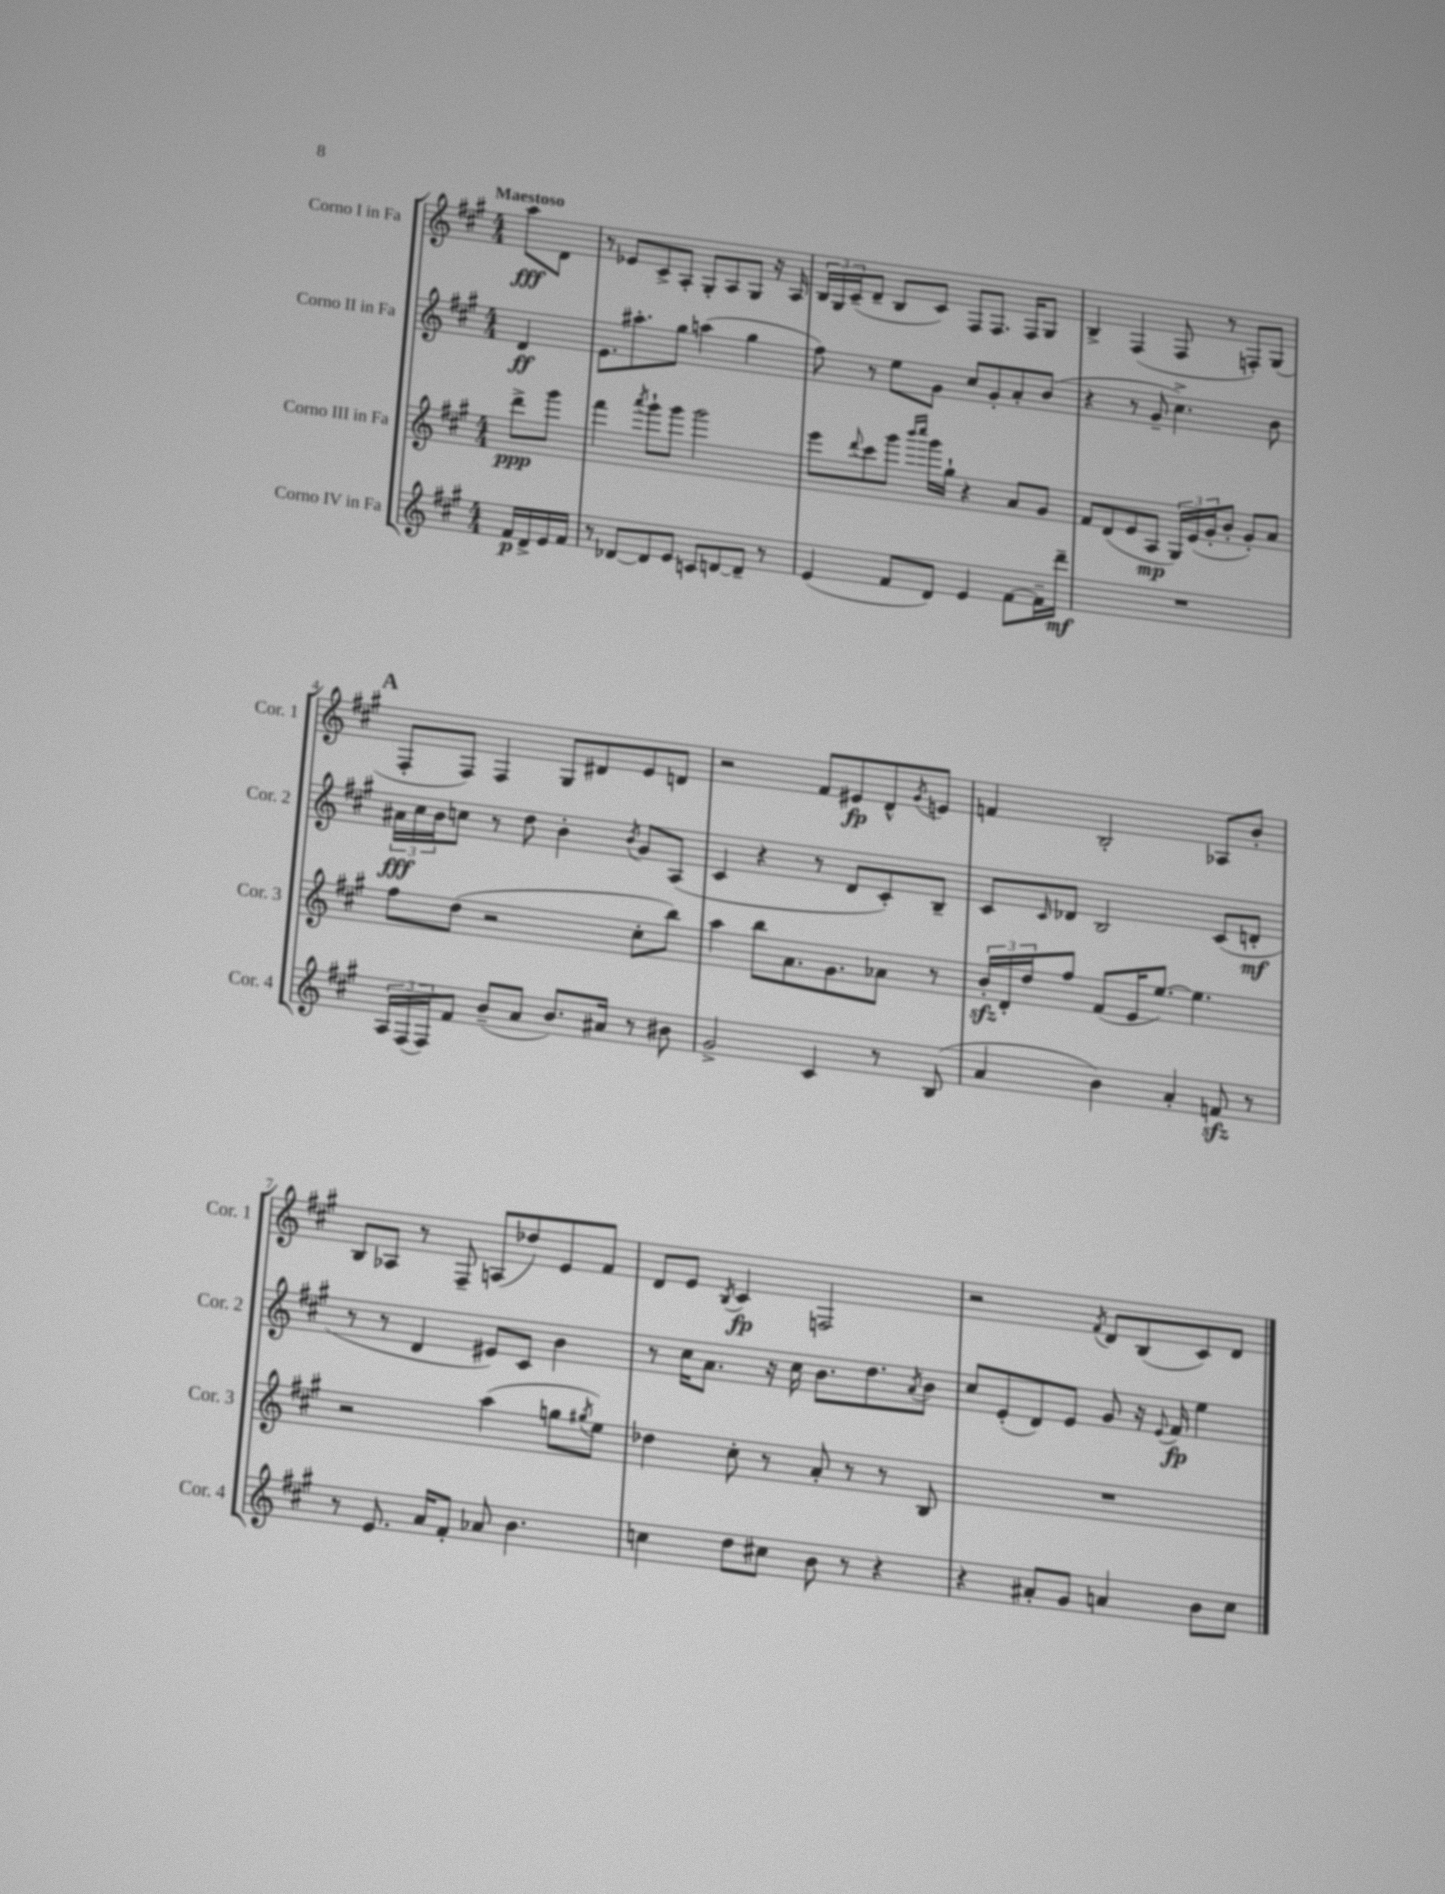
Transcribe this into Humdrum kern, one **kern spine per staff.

**kern	**kern	**kern	**kern
*staff4	*staff3	*staff2	*staff1
*clefG2	*clefG2	*clefG2	*clefG2
*k[f#c#g#]	*k[f#c#g#]	*k[f#c#g#]	*k[f#c#g#]
*M4/4	*M4/4	*M4/4	*M4/4
16f#	8ddd^	4d	8aa
16d^	.	.	.
16e	8ggg#	.	8d
16f#	.	.	.
=	=	=	=
8r	4fff#	8.e	8r
[8d-	.	.	8e-
.	.	8.aa#'	.
.	8qaaa	.	.
8d-]	8ggg#`	.	8c#^
8e	8ggg#	8gg#	8A'
8c	2ggg#	(4aa	8G#'
[8d	.	.	8A
8d~]	.	4gg#	8G#
8r	.	.	16r
.	.	.	16A
=	=	=	=
(4e	8eee	8ff#)	24B
.	.	.	24G#
.	.	.	(24c#~
.	8qqddd	.	.
.	8ccc#	8r	8d~
8f#	8ggg#	8ee	8B
.	16qqbbb	.	.
.	16qqcccc#	.	.
8d)	16ggg#	8g#	8c#)
.	16gg#`	.	.
4e	4r	8cc#	8F#
.	.	8g#'	8.F#
[8f#	8a	8a'	.
.	.	.	16F#
16f#~]	8g#	(8b	8G#
16ddd~	.	.	.
=	=	=	=
1r	8f#	4r	4B^
.	(8d	.	.
.	8e	8r	(4F#
.	8A	8g#~	.
.	24G#)	4.cc#^)	8F#
.	(24e	.	.
.	24g#'	.	.
.	8b'	.	8r
.	8g#')	.	8F')
.	8a	8b	(8G#
=	=	=	=
24A	8ff#	24a#	8F#'
(24F#	.	24cc#	.
24F#)	.	24b	.
8f#	(8dd	8cc	8F#)
(8b~	2r	8r	4F#
8a	.	8dd	.
8.b)	.	4b'	8G#
.	.	.	8d#
16a#	.	.	.
.	.	8qb	.
8r	8cc#'	8g#	8e
8b#	8bb)	(8A	8d
=	=	=	=
2g#^	4aa	4c#	2r
.	8bb	4r	.
.	8.a	.	.
4c#	.	8r	8f#
.	8.g#	.	.
.	.	8d	8e#
8r	8a-	8c#')	8d^^
.	.	.	8qg#
(8B	8r	8B~	8e
=	=	=	=
4a	24b'	8c#	4f
.	24d'	.	.
.	24dd	.	.
.	.	16qqc#	.
.	8ff#	8d-	.
4b)	(8f#	2B	2B'
.	16e	.	.
.	[8.ee)	.	.
4a'	.	.	.
.	4.ee]	.	.
8f	.	(8c#	8A-
8r	.	8d'	8b'
=	=	=	=
8r	2r	8r	8B
8.e	.	8r	8A-
.	.	4d	8r
16a	.	.	.
8f#'	.	.	8F#~
8a-	(4aa	8e#)	(8A
4.b	.	8c#	8dd-)
.	8gg	4b	8e
.	8qgg#	.	.
.	8ee)	.	8f#
=	=	=	=
4cc	4dd-	8r	8d
.	.	16cc#	8e
.	.	8.a	.
.	.	.	8qB
8dd	8cc#'	.	4c#
8cc#	8r	16r	.
.	.	16cc#	.
8b	8a'	8.b	2F
8r	8r	.	.
.	.	8.dd	.
4r	8r	.	.
.	.	8qa	.
.	8B	8b	.
=	=	=	=
4r	1r	8cc#	2r
.	.	(8e'	.
8a#'	.	8d)	.
8g#	.	8e	.
.	.	.	8qf#
4a	.	8g#	8d
.	.	16r	(8B
.	.	8qqe	.
.	.	16f#	.
8b	.	4ee	8c#)
8cc#	.	.	8d
==	==	==	==
*-	*-	*-	*-
